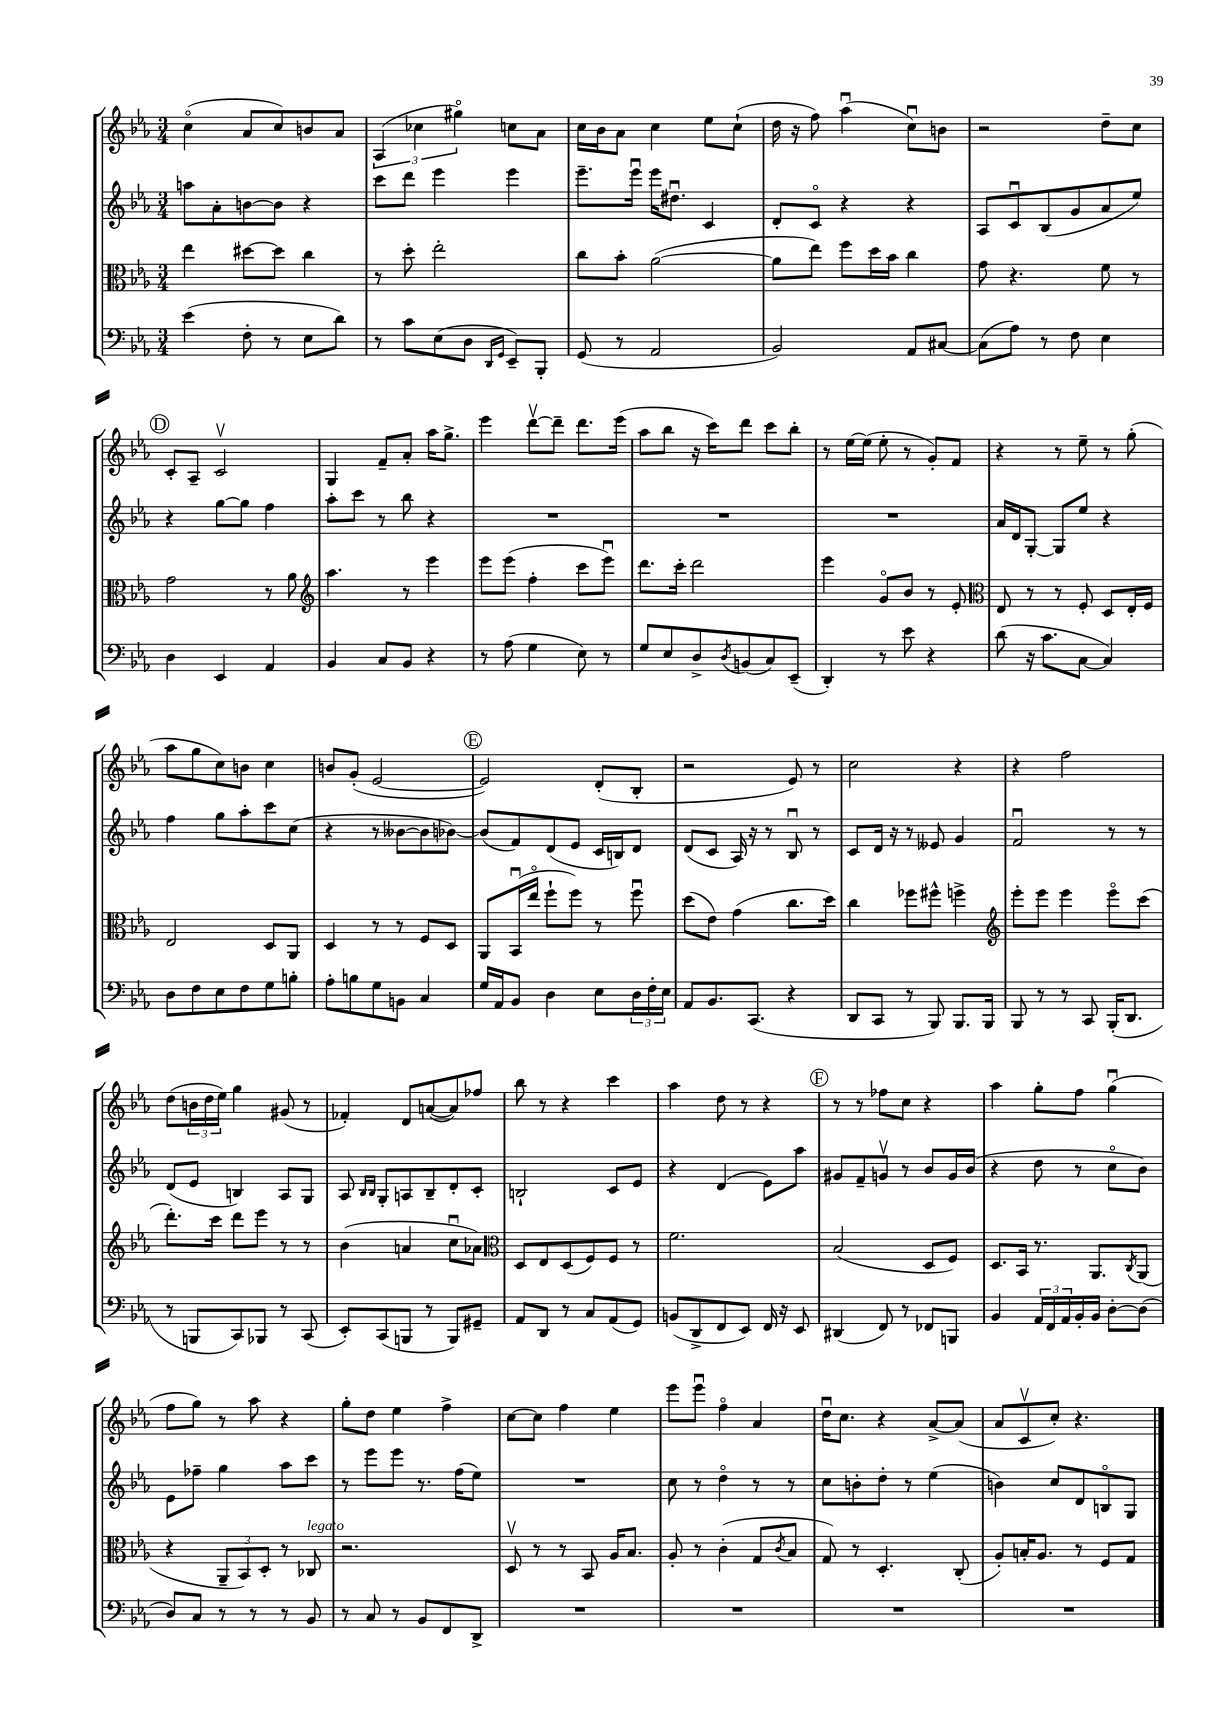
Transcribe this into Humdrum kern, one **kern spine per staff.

**kern	**kern	**kern	**kern
*part4	*part3	*part2	*part1
*staff4	*staff3	*staff2	*staff1
*clefF4	*clefC3	*clefG2	*clefG2
*k[b-e-a-]	*k[b-e-a-]	*k[b-e-a-]	*k[b-e-a-]
*M3/4	*M3/4	*M3/4	*M3/4
=10	=10	=10	=10
(4e-\	4ee-\	8aan\L	(4cc\
.	.	8a-'\	.
8F'\	[8dd#X\L	[8bn\	8a-/L
8r	8dd#\J]	8b\J]	8cc/)
8E-\L	4cc\	4r	8bn/
8d\J)	.	.	8a-/J
=11	=11	=11	=11
8r	8r	8ccc\L	(6A-/
8c\L	8dd'\	8ddd\J	.
.	.	.	6cc-X\
(8E-\	2ee-'\	4eee-\	.
.	.	.	6gg#X\)
8D\J	.	.	.
16qqDD/LL	.	.	.
16qqGG/JJ	.	.	.
8EE-~/L)	.	4eee-\	8ccn\L
8BBB-'/J	.	.	8a-\J
=12	=12	=12	=12
(8GG/	8cc\L	8.eee-~\L	16cc\LL
.	.	.	16b-\J
8r	8b-'\J	.	8a-\J
.	.	16eee-u\Jk	.
2AA-/	([2a-\	16eee-\KL	4cc\
.	.	8.dd#Xu\J	.
.	.	4c/	8ee-\L
.	.	.	(8cc`\J
=13	=13	=13	=13
2BB-/)	8a-\L]	8d'/L	16dd\
.	.	.	16r
.	8ee-\J)	8c/J	8ff\)
.	8ff\L	4r	(4aa-u\
.	16dd\L	.	.
.	16b-\JJ	.	.
8AA-/L	4cc\	4r	8ccu\L)
[8C#X/J	.	.	8bn\J
=14	=14	=14	=14
(8C#\L]	8g\	8A-/L	2r
8A-\J)	4.r	8cu/	.
8r	.	(8B-/	.
8F\	.	8g/	.
4E-\	8f\	8a-/	8dd~\L
.	8r	8ee-/J)	8cc\J
!!LO:LB:g=z
!!LO:REH:place=s1:t=D
=15	=15	=15	=15
4D\	2g\	4r	8c'/L
.	.	.	8A-~/J
4EE-/	.	[8gg\L	2cv/
.	.	8gg\J]	.
4AA-/	8r	4ff\	.
.	8a-\	.	.
=16	=16	=16	=16
*	*clefG2	*	*
4BB-/	4.aa-\	8aa-'\L	4G/
.	.	8ccc\J	.
8C/L	.	8r	8f~/L
8BB-/J	8r	8bb-\	8a-'/J
4r	4eee-\	4r	16aa-\KL
.	.	.	8.gg^\J
=17	=17	=17	=17
8r	8eee-\L	2.r	4eee-\
(8A-\	(8eee-\J	.	.
4G\	4ff'\	.	[8dddv\L
.	.	.	8ddd~\J]
8E-\)	8ccc\L	.	8.ddd\L
8r	8eee-u\J)	.	.
.	.	.	(16eee-\Jk
=18	=18	=18	=18
8G/L	8.ddd\L	2.r	8aa-\L
8E-/	.	.	8bb-\J
.	16ccc'\Jk	.	.
8D^/	2ddd\	.	16r
.	.	.	16ccc\KL)
8qD/	.	.	.
(8BBn/	.	.	8ddd\J
8C/)	.	.	8ccc\L
(8EE-~/J	.	.	8bb-'\J
=19	=19	=19	=19
4DD'/)	4eee-\	2.r	8r
.	.	.	[16ee-\LL
.	.	.	(16ee-\JJ]
8r	8g/L	.	8ee-'\
8e-\	8b-/J	.	8r
4r	8r	.	8g'/L)
.	8e-'/	.	8f/J
=20	=20	=20	=20
*	*clefC3	*	*
(8d\	8E-/	16a-/LL	4r
.	.	16d/J	.
16r	8r	[8G'/J	.
8.c\L	.	.	.
.	8r	8G/L]	8r
[8C\J	8F'/	8ee-/J	8ee-~\
4C/])	8D/L	4r	8r
.	16E-'/L	.	(8gg'\
.	16F/JJ	.	.
!!LO:LB:g=z
=21	=21	=21	=21
8D\L	2E-/	4ff\	8aa-\L
8F\	.	.	8gg\
8E-\	.	8gg\L	8cc\)
8F\	.	8aa-'\	8bn\J
8G\	8D/L	8ccc\	4cc\
8Bn'\J	8AA-/J	(8cc\J	.
=22	=22	=22	=22
8A-'\L	4D/	4r	8bn/L
8Bn\	.	.	(8g'/J
8G\	8r	8r	[2e-/
8BBn\J	8r	[8b--X\L	.
4C/	8F/L	8b--\]	.
.	8D/J	[8b-X\J)	.
!!LO:REH:place=s1:t=E
=23	=23	=23	=23
16G/LL	8AA-/L	(8b-/L]	2e-/])
16AA-/J	.	.	.
8BB-/J	(16BB-u/L	8f/)	.
.	16ee-/JJ	.	.
4D\	8ff`\L	(8d/	.
.	8ff\J)	8e-/J	.
8E-\L	8r	16c/LL	(8d'/L
.	.	16Bn/J)	.
24D\L	8ffu\	8d/J	8B-'/J
24F'\	.	.	.
24E-\JJ	.	.	.
=24	=24	=24	=24
8AA-/L	(8dd\L	(8d/L	2r
8.BB-/	8e-\J)	8c/J	.
.	(4g\	16A-/)	.
(8.CC/J	.	16r	.
.	.	8r	.
4r	8.cc\L	8B-u/	8e-/)
.	.	8r	8r
.	16dd\Jk)	.	.
=25	=25	=25	=25
8DD/L	4cc\	8c/L	2cc\
8CC/J	.	16d/Jk	.
.	.	16r	.
8r	8ff-X\L	8r	.
8BBB-/)	8ff#X^^\J	8e--X/	.
8.BBB-/L	4ffn^\	4g/	4r
16BBB-/Jk	.	.	.
=26	=26	=26	=26
*	*clefG2	*	*
8BBB-/	8eee-'\L	2fu/	4r
8r	8eee-\J	.	.
8r	4eee-\	.	2ff\
8CC/	.	.	.
(16BBB-'/KL	8eee-\L	8r	.
8.DD/J	.	.	.
.	(8ccc\J	8r	.
!!LO:LB:g=z
=27	=27	=27	=27
8r	8.ddd'\L)	(8d/L	(8dd\L
8BBBn/L	.	8e-/J	24bn\L
.	.	.	24dd\
.	16ccc\Jk	.	.
.	.	.	24ee-\JJ)
8CC/)	8ddd\L	4Bn/)	4gg\
8BBB-X/J	8eee-\J	.	.
8r	8r	8A-/L	(8g#X/
(8CC/	8r	8G/J	8r
=28	=28	=28	=28
8EE-'/L)	(4b-\	8A-/	4f-X'/)
.	.	16qqB-/LL	.
.	.	16qqB-/JJ	.
(8CC/	.	8G'/L	.
8BBBn/J	4an/	8An/	8d/L
8r	.	8B-~/	([8an/
8BBB/L)	8ccu\L	8d'/	8a/])
8GG#X~/J	8a-X\J)	8c'/J	8ff-X/J
=29	=29	=29	=29
*	*clefC3	*	*
8AA-/L	8D/L	2Bn`/	8bb-\
8DD/J	8E-/	.	8r
8r	(8D/	.	4r
8C/L	8F/)	.	.
(8AA-/	8F/J	8c/L	4ccc\
8GG/J)	8r	8e-/J	.
=30	=30	=30	=30
(8BBn/L	2.f\	4r	4aa-\
8DD^/	.	.	.
8FF/	.	(4d/	8dd\
8EE-/J)	.	.	8r
16FF/	.	8e-\L)	4r
16r	.	.	.
8EE-/	.	8aa-\J	.
!!LO:REH:place=s1:t=F
=31	=31	=31	=31
(4DD#X/	(2B-/	8g#X/L	8r
.	.	8f~/	8r
8FF/)	.	8gnv/J	8ff-X\L
8r	.	8r	8cc\J
8FF-X/L	8D/L	8b-/L	4r
8BBBn/J	8F/J)	16g/L	.
.	.	(16b-/JJ	.
=32	=32	=32	=32
4BB-/	8.D/L	4r	4aa-\
.	16BB-/Jk	.	.
24AA-/LL	8.r	8dd\	8gg'\L
24FF/	.	.	.
24AA-/	.	.	.
16BB-'/	.	8r	8ff\J
16BB-/JJ	8.AA-/L	.	.
[8D'\L	.	8cc\L	(4ggu\
.	8qC/	.	.
(8D\J]	(8AA-/J	8b-\J)	.
!!LO:LB:g=z
=33	=33	=33	=33
8D/L)	4r	8e-\L	8ff\L
8C/J	.	8ff-X~\J	8gg\J)
8r	12AA-~/L	4gg\	8r
.	12BB-/)	.	.
8r	.	.	8aa-\
.	12D'/J	.	.
8r	8r	8aa-\L	4r
!	!LO:TX:a:i:t=legato	!	!
8BB-/	8C-X/	8ccc\J	.
=34	=34	=34	=34
8r	2.r	8r	8gg'\L
8C/	.	8eee-\L	8dd\J
8r	.	8eee-\J	4ee-\
8BB-/L	.	8.r	.
8FF/	.	.	4ff^\
.	.	(16ff\KL	.
8DD^/J	.	8ee-\J)	.
=35	=35	=35	=35
2.r	8Dv/	2.r	[8cc\L
.	8r	.	8cc\J]
.	8r	.	4ff\
.	8BB-/	.	.
.	16A-/KL	.	4ee-\
.	8.B-/J	.	.
=36	=36	=36	=36
2.r	8A-'/	8cc\	8eee-\L
.	8r	8r	8eee-u\J
.	(4c'\	4dd\	4ff\
.	8G/L	8r	4a-/
.	8qc/	.	.
.	8B-/J	8r	.
=37	=37	=37	=37
2.r	8G/)	8cc\L	16ddu\KL
.	.	.	8.cc\J
.	8r	8bn'\	.
.	4.D'/	8dd'\J	4r
.	.	8r	.
.	.	(4ee-\	[8a-^/L
.	(8C'/	.	(8a-/J]
=38	=38	=38	=38
2.r	8A-'/L)	4bn\)	8a-/L
.	16Bn'/K	.	8cv/
.	8.A-/J	.	.
.	.	8cc/L	8cc'/J)
.	8r	8d/	4.r
.	8F/L	8Bn/	.
.	8G/J	8G/J	.
==	==	==	==
*-	*-	*-	*-
